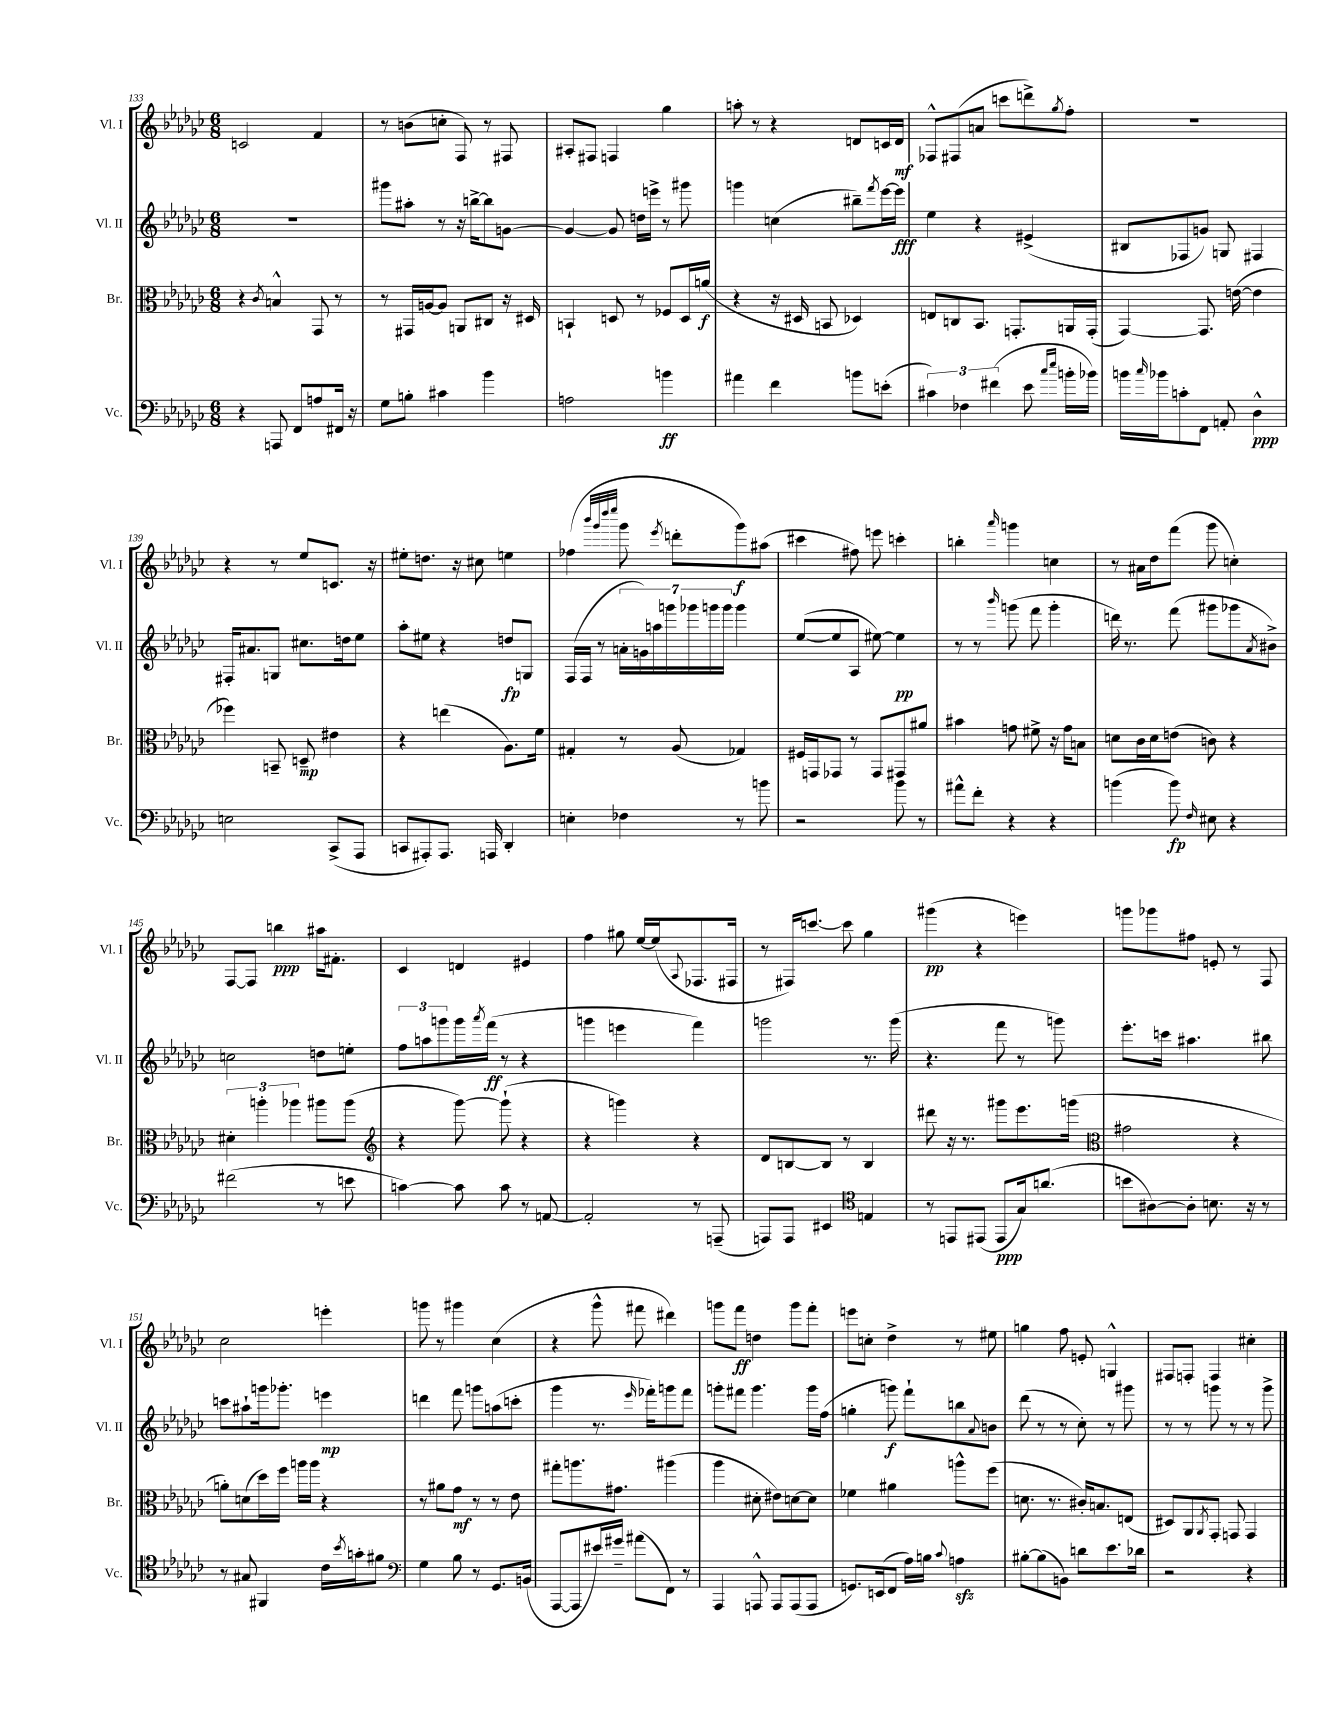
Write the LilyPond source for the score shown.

<<
\new StaffGroup <<
\new Staff = "s0" \with { instrumentName = "Vl. I" shortInstrumentName = "Vl. I" } {
    \clef treble \key ges \major \numericTimeSignature \time 6/8
    c'2 f'4 |
    r8 b'8( c''8-. f8) r8 fis8 |
    ais8-. fis8 f4 ges''4 |
    a''8-. r8 r4 d'8 c'16 d'16\mf |
    fes8-^ fis8( a'8 c'''8 d'''8->) \acciaccatura { ges''8 } f''8-. |
    r2. |
    r4 r8 ees''8 c'8. r16 |
    eis''8-. d''8. r16 cis''8 e''4 |
    fes''4( \grace { bes'''32 ges'''32 des''''32 ees''''32 } ges'''8 \acciaccatura { ees'''8 } d'''8-. ges'''8\f) ais''8( |
    cis'''4 fis''8) e'''8 c'''4-. |
    b''4-. \grace { aes'''16 } g'''4 c''4 |
    r8 ais'16 des''16 f'''8( ges'''8 c''4-.) |
    f8~ f8 b''4\ppp ais''16 fis'8.-. |
    ces'4 d'4 eis'4 |
    f''4 gis''8 ees''16~ ees''16( \appoggiatura { aes8 } fes8. fis16 |
    r8 fis16) c'''8.~ c'''8 ges''4 |
    gis'''4\pp( r4 e'''4) |
    g'''8 ges'''8 fis''8 e'8-. r8 f8 |
    ces''2 e'''4-. |
    g'''8 r8 gis'''4 ces''4( |
    r4 ges'''8-^ fis'''8 dis'''4) |
    g'''8 f'''8\ff d''4 g'''8 f'''8-. |
    e'''8 c''8-. des''4-> r8 eis''8 |
    g''4 f''8 e'8-. g4-^ |
    fis8 f8-. f4 cis''4-. \bar "|." |
}
\new Staff = "s1" \with { instrumentName = "Vl. II" shortInstrumentName = "Vl. II" } {
    \clef treble \key ges \major \numericTimeSignature \time 6/8
    R2. |
    gis'''8 ais''8-. r8 r16 b''16~-> b''8 g'8~ |
    g'4~ g'8 d''16 e'''16-> r8 gis'''8 |
    g'''4 c''4( bis''8--) \acciaccatura { f'''8 } ees'''16~ ees'''16\fff |
    ees''4 r4 eis'4->( |
    bis8 fes8 g'8) g8 fis4 |
    fis16-. ais'8. g8 cis''8. d''16 ees''8 |
    aes''8-. eis''8 r4 d''8\fp g8 |
    f16( f16 r8 \tuplet 7/4 { a'16-. g'16) a''16 g'''16 ges'''16 g'''16 g'''16 } g'''4 |
    ees''8~( ees''8 aes8 eis''8~) eis''4\pp |
    r8 r8 \grace { bes'''16 } g'''8( f'''8 g'''4-. |
    d'''16) r8. f'''8( gis'''8 ges'''8 \acciaccatura { aes'8 } bis'8->) |
    c''2 d''8 e''8-. |
    \tuplet 3/2 { f''8 a''8 g'''8 } g'''16 \acciaccatura { aes'''8 } f'''16\ff( r8 r4 |
    g'''4 e'''4 f'''4) |
    g'''2 r8. g'''16( |
    r4. f'''8 r8 g'''8) |
    ees'''8.-. c'''16 ais''4. bis''8 |
    c'''8 ais''8-! g'''16 ges'''8.-. e'''4\mp |
    d'''4 f'''8 g'''8 a''8( c'''8-. |
    ges'''4 r8. \grace { ees'''16 } fes'''16-.) g'''8 fes'''8 |
    g'''8-. fis'''8 g'''4. g'''16 f''16( |
    g''4-. g'''8\f) f'''8-! b''8 \appoggiatura { aes'8 } b'8 |
    des'''8( r8 r8 ces''8-.) r8 gis'''8 |
    r8 r8 g'''8 r8 r8 g'''8-> \bar "|." |
}
\new Staff = "s2" \with { instrumentName = "Br." shortInstrumentName = "Br." } {
    \clef alto \key ges \major \numericTimeSignature \time 6/8
    r4 \acciaccatura { ces'8 } b4-^ ges,8 r8 |
    r8 gis,16 a16~ a8 a,8 cis8 r16 dis16 |
    b,4-! d8 r8 fes8 d16 a'16\f( |
    r4 r16 dis16 b,8 des4) |
    e8 c8 bes,8. g,8.-. a,16 g,16-.( |
    ges,4~) ges,8. e'16~( e'4 |
    fes''4) b,8-- d8--\mp eis'4 |
    r4 e''4( aes8.) f'16 |
    gis4-. r8 aes8( ges4) |
    fis16 g,16 ges,8 r8 ges,8 gis,8 ais'8 |
    bis'4 g'8 fis'8-> r16 g'16 b8 |
    d'8 ces'16 d'16 e'8( c'8) r4 |
    \tuplet 3/2 { dis'4-. a''4-. aes''4 } ais''8 ais''8( |
    \clef treble r4 ges'''8~) ges'''8-!( r4 |
    r4 g'''4) r4 |
    des'8 b8~ b8 r8 b4 |
    dis'''8 r16 r8. gis'''8 ees'''8. g'''16( |
    \clef alto gis'2 r4 |
    a'8-.) d'8( des''16) f''16 a''16 a''16 r4 |
    r8 ais'8 ges'8\mf r8 r8 ees'8 |
    gis''8-. a''8. gis'8. ais''4( |
    aes''4 dis'8-. eis'8) d'8~ d'8 |
    fes'4 ais'4 a''8-^ f''8( |
    d'8. r8. cis'16-.) b8. e8( |
    dis8) aes,8 \acciaccatura { aes,8 } ges,8-. g,8 g,4 \bar "|." |
}
\new Staff = "s3" \with { instrumentName = "Vc." shortInstrumentName = "Vc." } {
    \clef bass \key ges \major \numericTimeSignature \time 6/8
    r4 a,,8 f,8 a8 fis,16 r16 |
    ges8 b8-. cis'4 bes'4 |
    a2 b'4\ff |
    ais'4 f'4 b'8 e'8-.( |
    \tuplet 3/2 { cis'4) fes4 fis'4( } ees'8 \grace { ces''16 ees''16 } b'16-. bes'16) |
    b'16 \grace { ces''16 } bes'16 c'8-. f,8 a,8-. des4-^\ppp |
    e2 ces,8->( aes,,8 |
    c,8 ais,,8-.) ais,,8. a,,16 des,4-. |
    e4-. fes4 r8 b'8 |
    r2 bes'8 r8 |
    ais'8-^ f'8-. r4 r4 |
    b'4( b'8\fp) \grace { f16 } eis8 r4 |
    fis'2( r8 e'8 |
    c'4~) c'8 c'8 r8 a,8~ |
    a,2-. r8 a,,8--( |
    a,,8) a,,8 eis,4 \clef tenor e4 |
    r8 e,8 eis,8( eis,8\ppp ges16) a'8.( |
    b'8 ais8~) ais8-. b8. r16 r8 |
    r8 gis8 fis,4 ces'16 \acciaccatura { bes'8 } g'16-. fis'8 |
    \clef bass ges4 bes8 r8 ges,8. b,16( |
    aes,,8~ aes,,8 eis'16) gis'16-- ais'8( f,8) r8 |
    aes,,4 a,,8-^ a,,8 a,,8( a,,8 |
    g,8.) e,16( f,8 aes16) b16 \appoggiatura { ces'8 } a4\sfz |
    bis8~-. bis8( b,8) d'8 ees'8. des'16 |
    r2 r4 \bar "|." |
}
>>
>>
\layout { \context { \Score currentBarNumber = #133 } }
